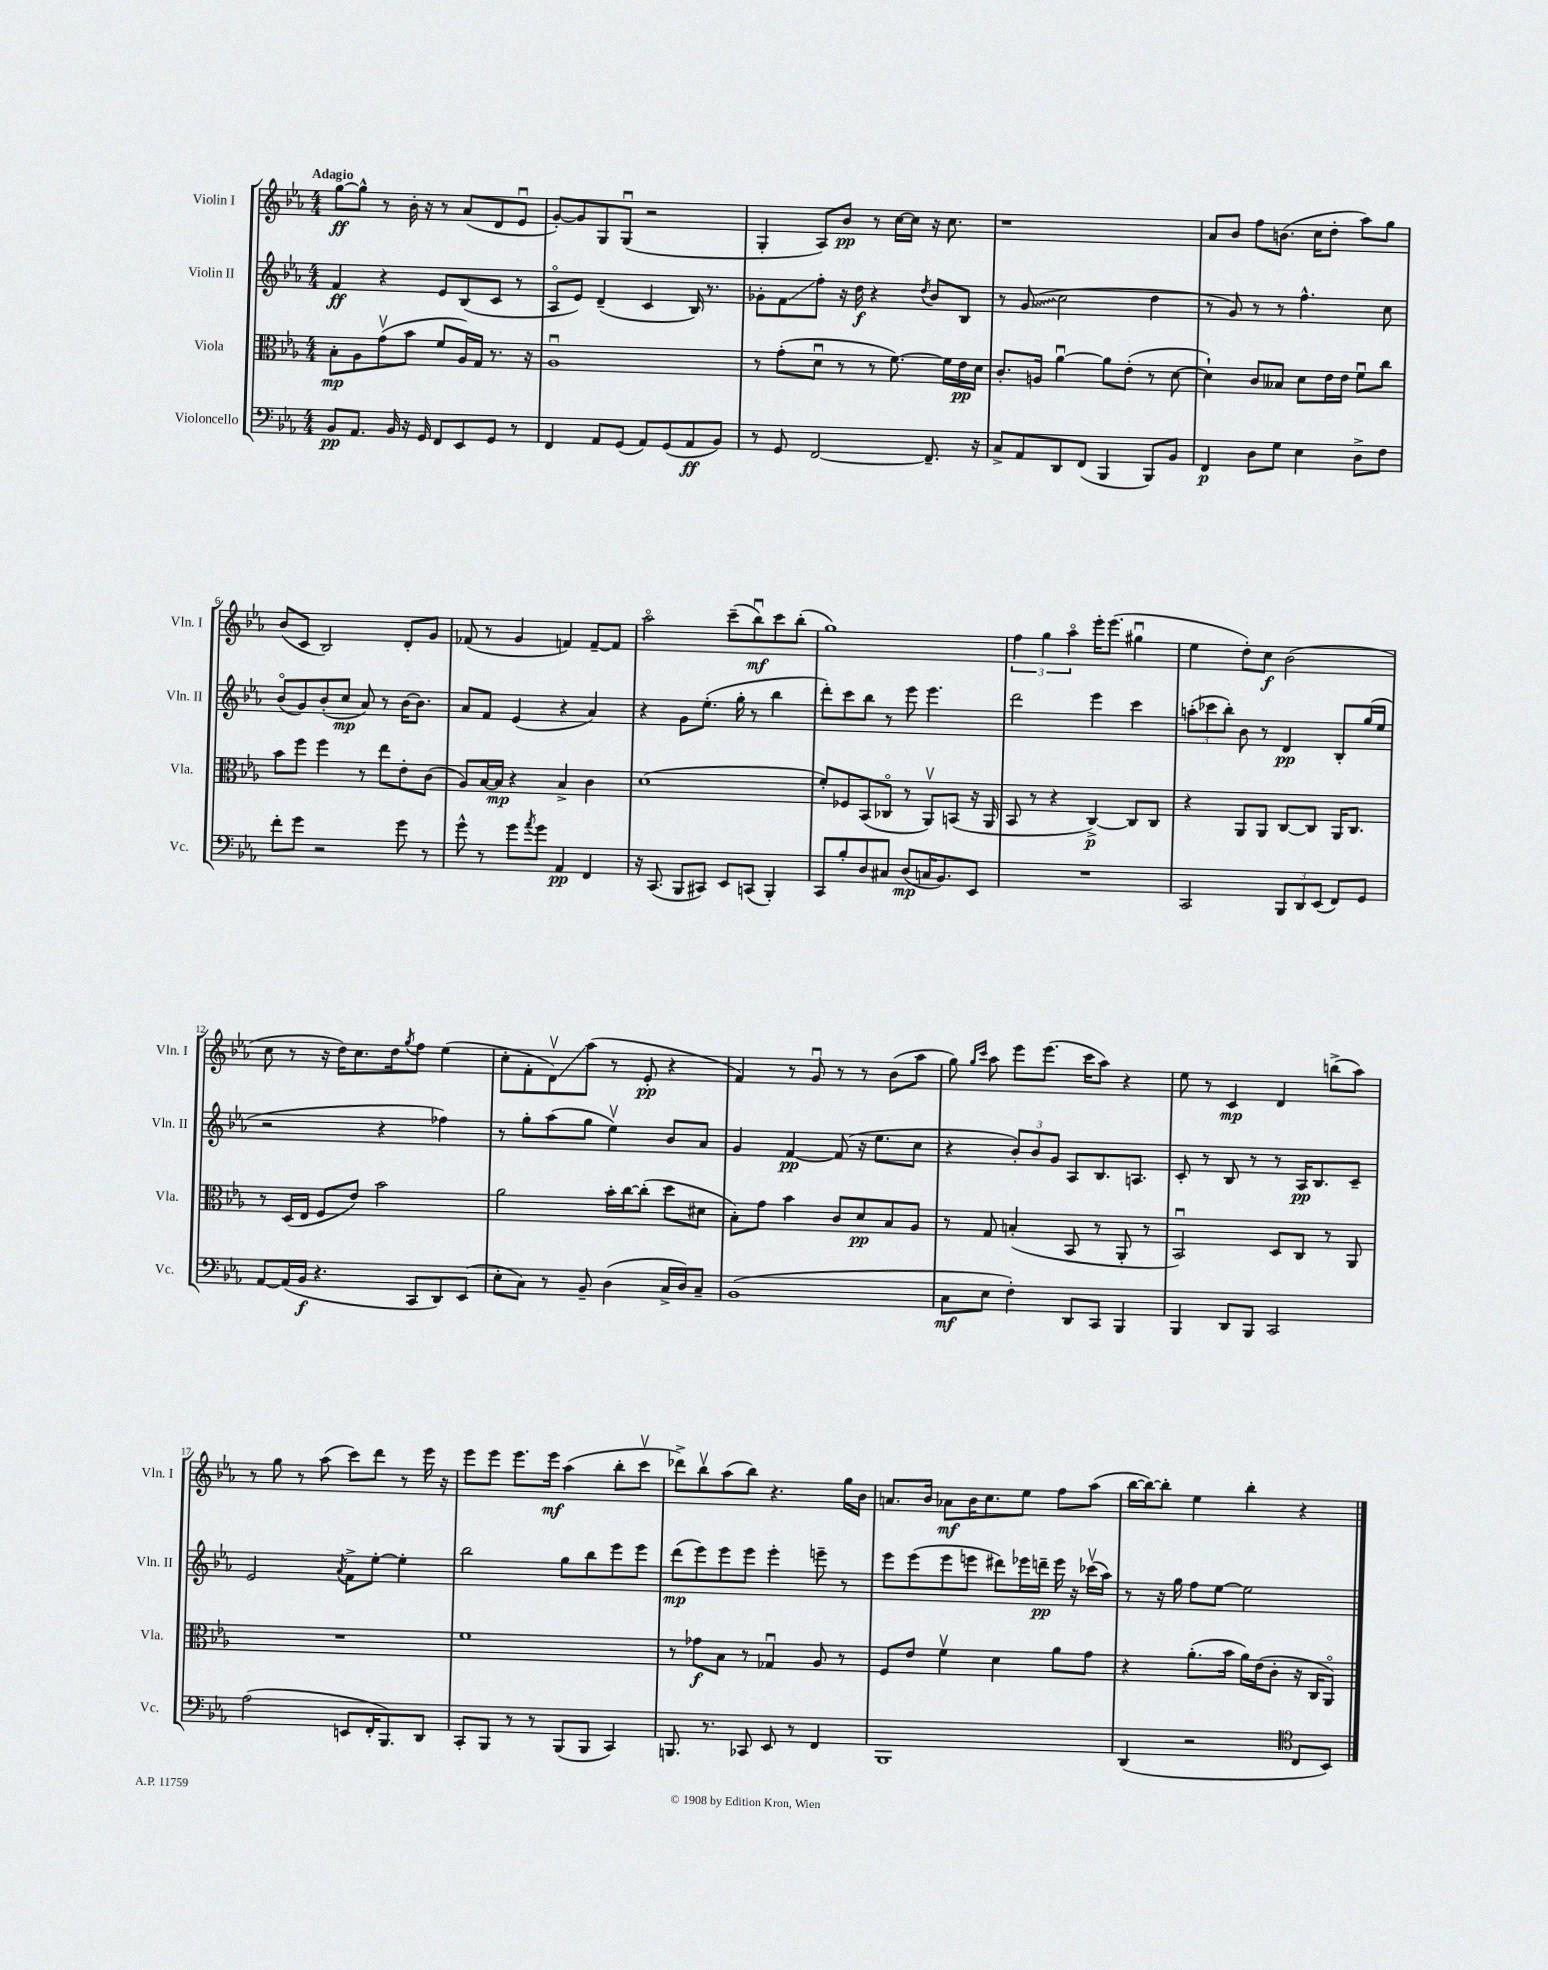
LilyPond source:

<<
\new StaffGroup <<
\new Staff = "s0" \with { instrumentName = "Violin I" shortInstrumentName = "Vln. I" } {
    \clef treble \key ees \major \numericTimeSignature \time 4/4 \tempo "Adagio"
    g''8~\ff g''8-^ r8 bes'16-. r16 r8 aes'8( d'8 ees'8\downbow |
    g'8~-.) g'8 g8 g8\downbow( r2 |
    g4-. aes8) bes'8\pp r8 c''16~ c''16 r16 c''8. |
    r1 |
    aes'8 bes'8 f''8 b'8.( c''16 d''8-. aes''8) g''8 |
    bes'8( c'8 bes2) d'8-. g'8 |
    fes'8( r8 g'4 f'4) f'8~-- f'8 |
    aes''2\flageolet c'''8--( bes''8\downbow\mf) c'''8 bes''8-.( |
    g''1) |
    \tuplet 3/2 { f''4 g''4 aes''4\flageolet } ees'''16-. ees'''8.( gis''4\downbow |
    ees''4 d''8-.) c''8\f bes'2( |
    c''8 r8 r16 d''16) c''8. d''16 \acciaccatura { g''8 } f''8 ees''4( |
    c''8-. f'8-. d'8\upbow\glissando) aes''8( r8 ees'8-.\pp r4 |
    f'4) r8 g'8\downbow r8 r8 bes'8( aes''8 |
    g''8) \grace { g''16 c'''16 } aes''8 ees'''8 ees'''8.( c'''16 aes''8) r4 |
    ees''8 r8 c'4\mp d'4 b''8->( aes''8) |
    r8 g''8 r8 aes''8( c'''8) d'''8 r8 ees'''16 r16 |
    ees'''8 ees'''8 ees'''8. ees'''16\mf aes''4( bes''8-. c'''8\upbow |
    des'''8->) bes''8\upbow aes''8( bes''8) r4. g''16 bes'16 |
    a'8. bes'16 aes'8\mf bes'16 c''8. ees''8 f''8 aes''8( |
    bes''16~ bes''16~) bes''8-. ees''4 bes''4-. r4 \bar "|." |
}
\new Staff = "s1" \with { instrumentName = "Violin II" shortInstrumentName = "Vln. II" } {
    \clef treble \key ees \major \numericTimeSignature \time 4/4
    f'4\ff r4 ees'8 bes8( c'8 r8 |
    aes8\flageolet ees'8) d'4--( c'4 bes16) r8. |
    ges'8-. f'8\glissando f''8-. r16 d''16\f r4 \acciaccatura { d''8 } bes'8 bes8 |
    r8 \once \override Glissando.style = #'zigzag g'8\glissando( c''2 d''4 |
    r8 g'8) r8 r8 f''4.-^ c''8 |
    bes'8\flageolet( g'8) bes'8-.( c''8\mp aes'8) r8 bes'16~ bes'8. |
    aes'8 f'8 ees'4( r4 aes'4) |
    r4 g'8 ees''8.-.( g''16-. r8 bes''4 |
    d'''8-.) c'''8 bes''8 r8 ees'''8 ees'''4. |
    d'''2 ees'''4 c'''4 |
    \tuplet 3/2 { a''8-.( ces'''8 bes''8-.) } bes'8 r8 d'4\pp bes8-. g''16( ees''16 |
    r2 r4 fes''4) |
    r8 g''8-. aes''8( g''8 ees''4\upbow) bes'8 aes'8 |
    g'4 f'4~\pp f'8( r16 ees''8. c''8 |
    r4 \tuplet 3/2 { bes'8-.) bes'8 g'8 } aes8 bes8. a8. |
    c'8-. r8 bes8 r8 r8 aes16\pp bes8. c'8-- |
    ees'2 \acciaccatura { aes'8 } f'8-> ees''8~-. ees''4-. |
    bes''2 g''8 bes''8 ees'''8 ees'''8 |
    d'''8\mp( ees'''8) ees'''8 ees'''8 ees'''4-. e'''8-- r8 |
    ees'''8 ees'''8( ees'''8 e'''8 dis'''8) ees'''16 d'''16--\pp ees'''16 r16 ces'''16\upbow( aes''16) |
    r8 r16 g''16 f''8 ees''8~ ees''2 \bar "|." |
}
\new Staff = "s2" \with { instrumentName = "Viola" shortInstrumentName = "Vla." } {
    \clef alto \key ees \major \numericTimeSignature \time 4/4
    bes8-.\mp aes8 g'8\upbow( bes'8 f'8 aes16) g16 r8. r16 |
    aes1\downbow |
    r8 g'8-.( d'8\downbow r8 r8 f'8.~) f'16 ees'16\pp d'16 |
    c'8.-. a16 aes'4~\downbow aes'8 ees'8-.( r8 d'8~ |
    d'4-!) c'8 beses8 d'8 ees'16 ees'16 f'8\downbow c''8 |
    bes'8 f''8 f''4 r8 ees''8 ees'8-. c'8( |
    aes8) bes16~ bes16\mp r4 bes4-> c'4 |
    d'1( |
    f'8-.) fes8 bes,8( ces8\flageolet r8 aes,8\upbow) b,8( r16 aes,16 |
    bes,8 r8 r4 c4~->\p) c8 c8 |
    r4 aes,8 aes,8 c8~ c8 aes,16 c8. |
    r8 d16( ees16 f8 ees'8) bes'2 |
    aes'2 bes'16-. c''16~ c''8-.( d''8 dis'8 |
    bes8-.) g'8 bes'4 c'8 d'8\pp bes8 aes8 |
    r8 g8 b4-.( bes,8 r8 aes,8-. r8 |
    bes,2\downbow) d8 c8 r8 aes,8 |
    R1 |
    f'1 |
    r8 ges'8\f bes8 r8 ges4\downbow aes8 r8 |
    f8 ees'8 f'4\upbow d'4 aes'8 g'8 |
    r4 aes'8.-.( bes'16 aes'16) ees'16( c'8-. r16 c16 aes,8\flageolet) \bar "|." |
}
\new Staff = "s3" \with { instrumentName = "Violoncello" shortInstrumentName = "Vc." } {
    \clef bass \key ees \major \numericTimeSignature \time 4/4
    bes,8\pp aes,8. bes,16 r16 g,16 f,8 ees,8 g,8 r8 |
    f,4 aes,8 g,8( aes,8) g,8( aes,8\ff bes,8) |
    r8 g,8 f,2~ f,8.-- r16 |
    c8-> aes,8 d,8 f,8( bes,,4 bes,,8) bes,8 |
    f,4\p d8 g8 ees4 d8-> f8 |
    f'8-. g'8 r2 g'8 r8 |
    g'8-^ r8 g'8 \acciaccatura { aes'8 } g'8 aes,4\pp f,4 |
    r16 c,8.( bes,,8 cis,8) ees,8 c,8( bes,,4-.) |
    c,8 bes8-. d8 cis8 d8\mp( c16 bes,8.) ees,8 |
    R1 |
    c,2 \tuplet 3/2 { bes,,8 d,8 ees,8( } f,8) g,8 |
    aes,8~ aes,16( bes,16\f r4. c,8 d,8) ees,8( |
    ees8-. c8) r8 bes,8-- d4( c16-> d16) c8-- |
    bes,1( |
    c8\mf ees8 f4-.) d,8 c,8 bes,,4 |
    bes,,4 d,8 bes,,8 c,2 |
    aes2( e,8 f,16-. bes,,8.) d,8 |
    c,8-. bes,,8 r8 r8 bes,,8( bes,,8 c,4) |
    b,,8. r8. ces,8 ees,8 r8 f,4 |
    bes,,1 |
    d,4( r2 \clef tenor c8 bes,8) \bar "|." |
}
>>
>>
